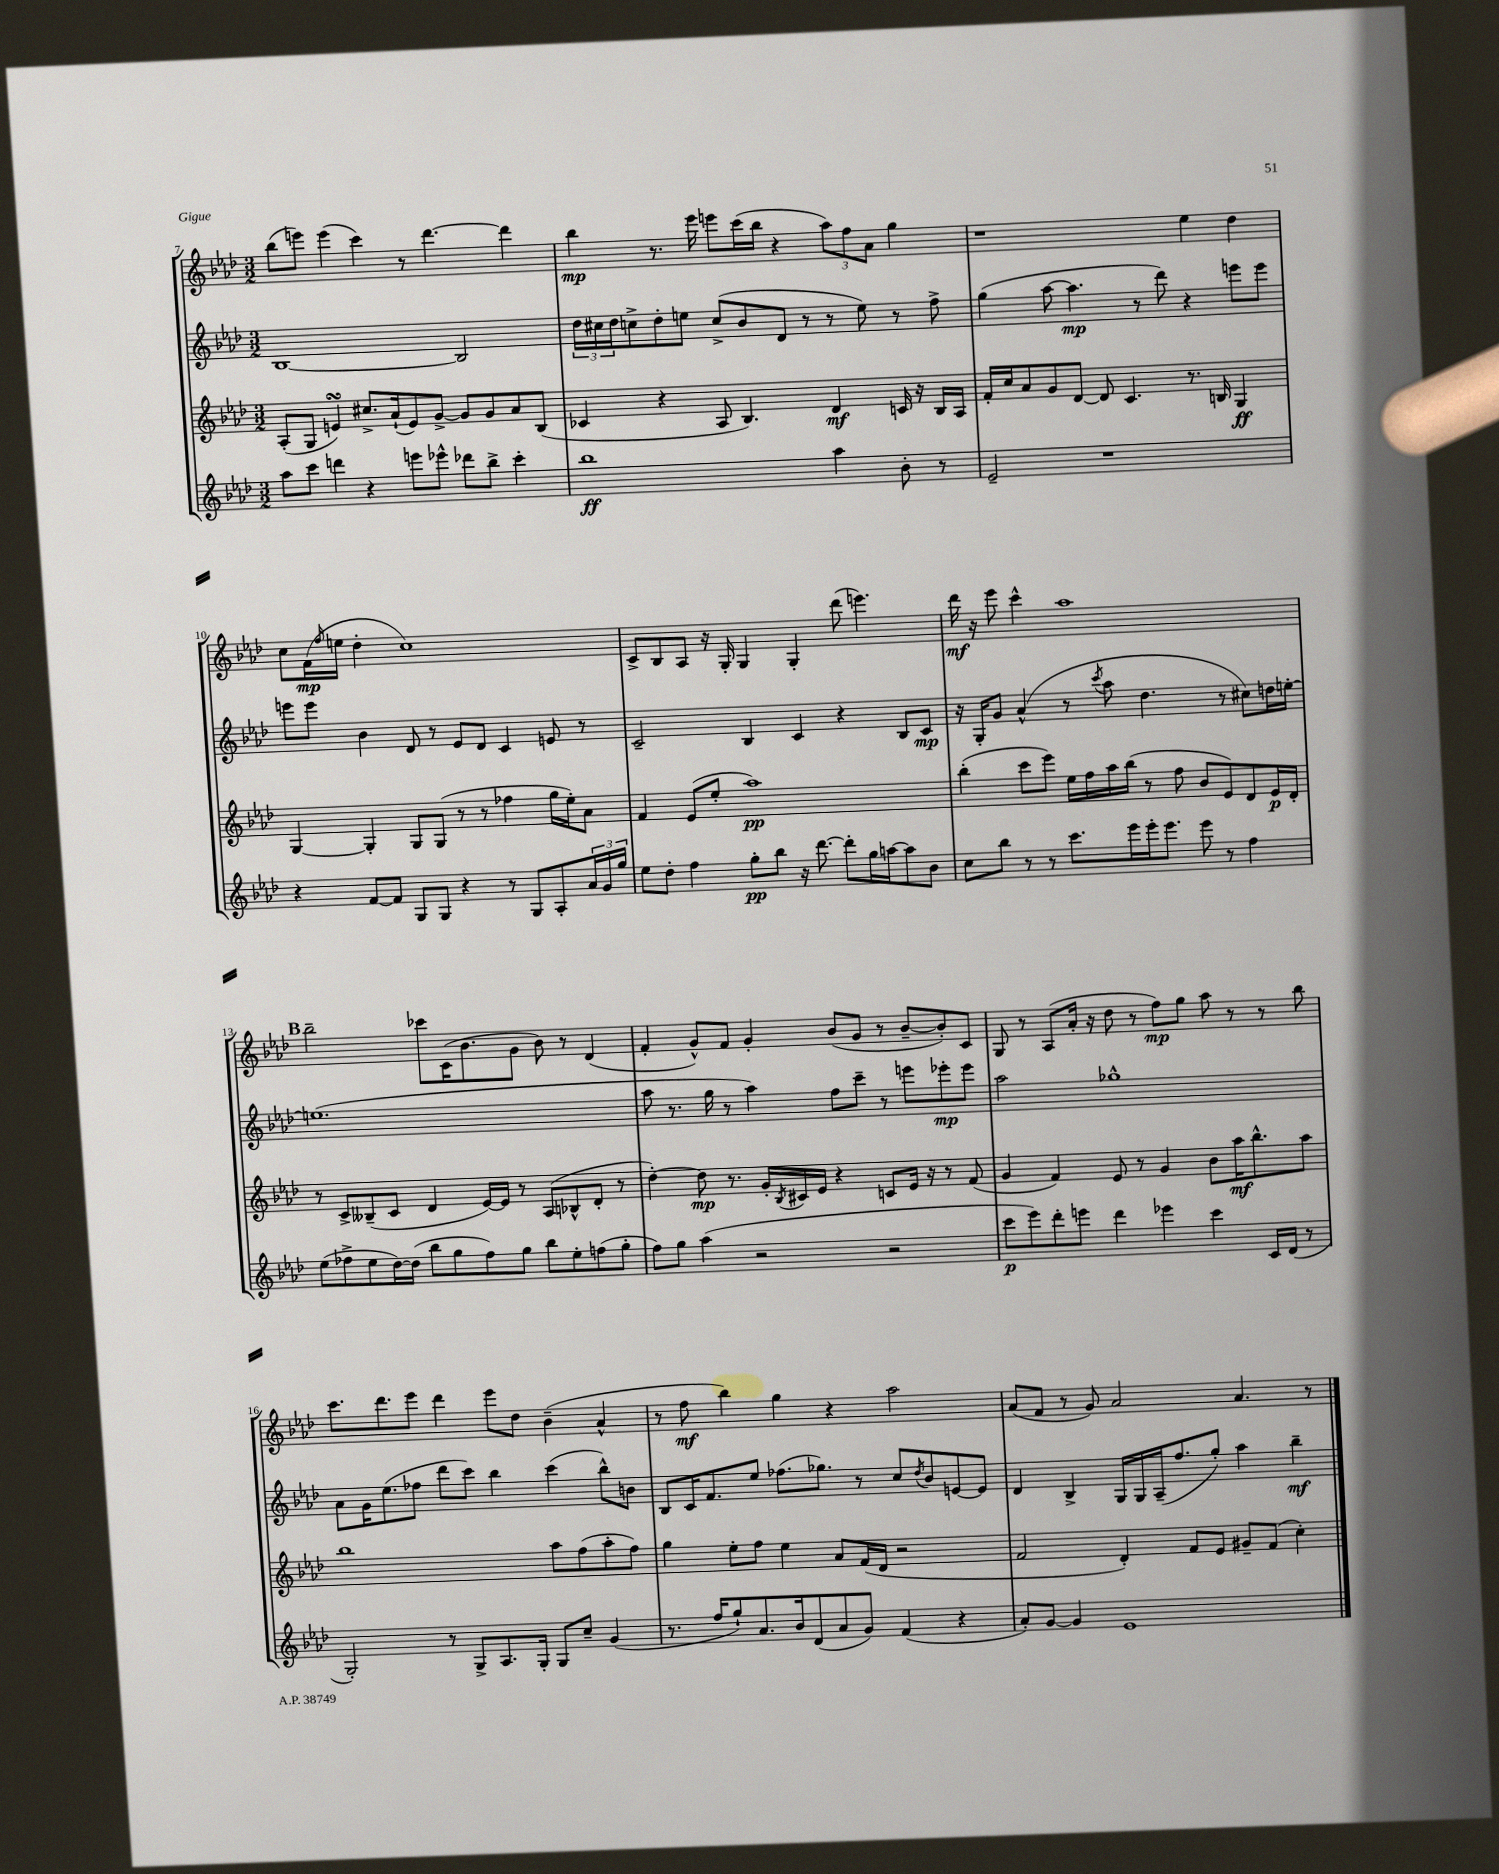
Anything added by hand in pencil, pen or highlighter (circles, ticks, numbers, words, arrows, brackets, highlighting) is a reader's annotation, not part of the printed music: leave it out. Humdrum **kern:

**kern	**dynam	**kern	**dynam	**kern	**dynam	**kern	**dynam
*part4	*part4	*part3	*part3	*part2	*part2	*part1	*part1
*staff4	*staff4	*staff3	*staff3	*staff2	*staff2	*staff1	*staff1
*clefG2	*	*clefG2	*	*clefG2	*	*clefG2	*
*k[b-e-a-d-]	*	*k[b-e-a-d-]	*	*k[b-e-a-d-]	*	*k[b-e-a-d-]	*
*M3/2	*	*M3/2	*	*M3/2	*	*M3/2	*
=7	=7	=7	=7	=7	=7	=7	=7
8aa-\L	.	(8A-'/L	.	[1B-	.	(8bb-\L	.
8ccc\J	.	8G/J	.	.	.	8eeen\J)	.
4dddn\	.	4ensSsS/)	.	.	.	(4eee\	.
4r	.	8.cc#X^/L	.	.	.	4ccc\)	.
.	.	(16a-`/k	.	.	.	.	.
8eeen\L	.	8e/)	.	.	.	8r	.
8eee-X^^\J	.	[8g^/J	.	.	.	[4.ddd-\	.
8ddd-X\L	.	8g/L]	.	2B-/]	.	.	.
8bb-^\J	.	8g/	.	.	.	.	.
4ccc'\	.	8a-/	.	.	.	4ddd-\]	.
.	.	(8B-/J	.	.	.	.	.
=8	=8	=8	=8	=8	=8	=8	=8
1bb-	ff	4c-X/	.	24dd-\LL	.	4bb-\	mp
.	.	.	.	24cc#X\	.	.	.
.	.	.	.	24dd-\J	.	.	.
.	.	.	.	8ccn^\	.	.	.
.	.	4r	.	8dd-'\	.	8.r	.
.	.	.	.	8een\J	.	.	.
.	.	.	.	.	.	16eee-\	.
.	.	8A-/	.	(8cc^/L	.	8eeen\L	.
.	.	4.B-/)	.	8b-/	.	(16ccc\L	.
.	.	.	.	.	.	16bb-\JJ	.
.	.	.	.	8d-/J	.	4r	.
.	.	.	.	8r	.	.	.
4aa-\	.	4d-/	mf	8r	.	12aa-\L)	.
.	.	.	.	.	.	12ff\	.
.	.	.	.	8ee\)	.	.	.
.	.	.	.	.	.	12a-\J	.
8b-'\	.	16cn/	.	8r	.	4gg\	.
.	.	16r	.	.	.	.	.
8r	.	16B-/LL	.	8ff^\	.	.	.
.	.	16A-/JJ	.	.	.	.	.
=9	=9	=9	=9	=9	=9	=9	=9
2e-~/	.	16f'/LL	.	(4gg\	.	1r	.
.	.	16cc/J	.	.	.	.	.
.	.	8a-/	.	.	.	.	.
.	.	8g/	.	[8aa-\	.	.	.
.	.	[8d-/J	.	4.aa-\]	mp	.	.
1r	.	8d-/]	.	.	.	.	.
.	.	4.c/	.	.	.	.	.
.	.	.	.	8r	.	.	.
.	.	.	.	8ddd-\)	.	.	.
.	.	8.r	.	4r	.	4ee-\	.
.	.	16Bn/	.	.	.	.	.
.	.	4G/	ff	8eeen\L	.	4dd-\	.
.	.	.	.	8eee\J	.	.	.
!!LO:LB:g=z
=10	=10	=10	=10	=10	=10	=10	=10
4r	.	[4G/	.	8eeen\L	.	8cc\L	.
.	.	.	.	8eee\J	.	(16f\L	mp
.	.	.	.	.	.	16qqff/	.
.	.	.	.	.	.	16een\JJ	.
[8f/L	.	4G'/]	.	4b-\	.	4dd-'\	.
8f/J]	.	.	.	.	.	.	.
8G/L	.	8G/L	.	8d-/	.	1cc)	.
8G/J	.	(8G/J	.	8r	.	.	.
4r	.	8r	.	8e-/L	.	.	.
.	.	8r	.	8d-/J	.	.	.
8r	.	4ff-X\	.	4c/	.	.	.
8G/L	.	.	.	.	.	.	.
8A-'/	.	16gg\LL	.	8en/	.	.	.
.	.	16ee-'\J)	.	.	.	.	.
24a-/L	.	8a-\J	.	8r	.	.	.
24g/	.	.	.	.	.	.	.
24gg/JJ	.	.	.	.	.	.	.
=11	=11	=11	=11	=11	=11	=11	=11
8ee-\L	.	4f/	.	2c~/	.	8c^/L	.
8dd-'\J	.	.	.	.	.	8B-/	.
4ff\	.	(8e-/L	.	.	.	8A-/J	.
.	.	8ee-'/J	.	.	.	16r	.
.	.	.	.	.	.	16G'/	.
8gg'\L	pp	1aa-)	pp	4B-/	.	4G/	.
8bb-\J	.	.	.	.	.	.	.
16r	.	.	.	4c/	.	4G'/	.
[8.ddd-\	.	.	.	.	.	.	.
8ddd-'\L]	.	.	.	4r	.	(8ddd-\	.
16gg\L	.	.	.	.	.	4.eeen\)	.
[16aan\J	.	.	.	.	.	.	.
8aa\]	.	.	.	8B-/L	.	.	.
8b-\J	.	.	.	8c/J	mp	.	.
=12	=12	=12	=12	=12	=12	=12	=12
8cc\L	.	(4bb-'\	.	16r	.	16ddd-\	mf
.	.	.	.	16G'/KL	.	16r	.
8bb-\J	.	.	.	8g/J	.	8eee-\	.
8r	.	8ccc\L	.	(4a-^^/	.	4ccc^^\	.
8r	.	8eee-\J)	.	.	.	.	.
8.ccc\L	.	16ee-\LL	.	8r	.	1aa-	.
.	.	16ff\	.	.	.	.	.
.	.	.	.	8qccc/	.	.	.
.	.	16aa-\	.	8aa-\	.	.	.
16eee-\L	.	(16bb-\JJ	.	.	.	.	.
16eee-'\J	.	8r	.	4.dd-\	.	.	.
8.eee-\J	.	.	.	.	.	.	.
.	.	8ff\	.	.	.	.	.
8eee-\	.	8b-/L	.	.	.	.	.
8r	.	8e-/)	.	8r	.	.	.
4ff\	.	8d-/	.	8cc#X\L)	.	.	.
.	.	16e-/L	p	16ddn\L	.	.	.
.	.	16d-'/JJ	.	[16een'\JJ	.	.	.
!!LO:LB:g=z
!!LO:REH:place=s1:t=B
=13	=13	=13	=13	=13	=13	=13	=13
(8ee-\L	.	8r	.	(1.een]	.	2bb-~\	.
8ff-X^\	.	8c^/L	.	.	.	.	.
8ee-\	.	(8B--X~/	.	.	.	.	.
[16dd-\L)	.	8c/J	.	.	.	.	.
(16dd-\JJ]	.	.	.	.	.	.	.
8bb-\L	.	4d-/	.	.	.	8ccc-X\L	.
8gg\	.	.	.	.	.	(16c\K	.
.	.	.	.	.	.	8.b-\	.
8ff-\)	.	[16e-/LL)	.	.	.	.	.
.	.	16e-/JJ]	.	.	.	.	.
8gg\J	.	8r	.	.	.	8g\J	.
8bb-\L	.	(8A-/L	.	.	.	8b-\)	.
8ee-'\	.	8B-X^^/	.	.	.	8r	.
(8ffn\	.	8d-'/J	.	.	.	(4d-/	.
8gg'\J	.	8r	.	.	.	.	.
=14	=14	=14	=14	=14	=14	=14	=14
8ff\L)	.	[4dd-'\)	.	8aa-\	.	4f'/	.
8gg\J	.	.	.	8.r	.	.	.
(4aa-\	.	8dd-\]	mp	.	.	8g^^/L)	.
.	.	.	.	16gg\	.	.	.
.	.	8.r	.	8r	.	8f/J	.
2r	.	.	.	4aa-\)	.	4g'/	.
.	.	16g'/LL	.	.	.	.	.
.	.	8qB-/	.	.	.	.	.
.	.	16c#X/	.	.	.	.	.
.	.	16e-/JJ	.	.	.	.	.
.	.	4r	.	8ff\L	.	(8b-/L	.
.	.	.	.	8ccc~\J	.	8g/J	.
2r	.	8cn/L	.	8r	.	8r	.
.	.	16e-/Jk	.	8eeen\L	.	[8b-~/L	.
.	.	16r	.	.	.	.	.
.	.	8r	.	8eee-X'\	mp	8b-'/])	.
.	.	(8f/	.	8eee-\J	.	8c/J	.
=15	=15	=15	=15	=15	=15	=15	=15
8ccc\L	p	4g/	.	2aa-\	.	8G/	.
8eee-\)	.	.	.	.	.	8r	.
8ddd-'\	.	4f/)	.	.	.	(8A-/L	.
8eeen\J	.	.	.	.	.	16a-'/Jk	.
.	.	.	.	.	.	16r	.
4ddd-\	.	8e-/	.	1gg-X^^	.	8dd-\	.
.	.	8r	.	.	.	8r	.
4eee-X\	.	4g/	.	.	.	8ff\L)	mp
.	.	.	.	.	.	8gg\J	.
4ccc\	.	8b-\L	.	.	.	8aa-\	.
.	.	16aa-\K	mf	.	.	8r	.
.	.	8.bb-^^\	.	.	.	.	.
16c/LL	.	.	.	.	.	8r	.
(16d-/JJ	.	.	.	.	.	.	.
8r	.	8aa-\J	.	.	.	8bb-\	.
!!LO:LB:g=z
=16	=16	=16	=16	=16	=16	=16	=16
2G'/)	.	1bb-	.	8a-\L	.	8.ccc\L	.
.	.	.	.	16g\K	.	.	.
.	.	.	.	(8.ee-\	.	8.ddd-\	.
.	.	.	.	8ff-X\J	.	8eee-\J	.
8r	.	.	.	8ddd-\L	.	4ddd-\	.
8G^/L	.	.	.	8ccc\J)	.	.	.
8.A-/	.	.	.	4bb-\	.	8eee-\L	.
.	.	.	.	.	.	8dd-\J	.
16G'/Jk	.	.	.	.	.	.	.
8G/L	.	8aa-\L	.	(4ccc\	.	(4b-~\	.
8cc~/J	.	(8ff\	.	.	.	.	.
(4g/	.	8aa-'\	.	8bb-^^\L)	.	4a-^^/	.
.	.	8ff\J)	.	8bn\J	.	.	.
=17	=17	=17	=17	=17	=17	=17	=17
8.r	.	4gg\	.	8B-/L	.	8r	.
.	.	.	.	16c/K	.	8ff\	mf
16ff/KL	.	.	.	8.f/	.	.	.
8gg`/)	.	8ee-'\L	.	.	.	4bb-\)	.
8.a-/	.	8ff\J	.	8ee-/J	.	.	.
.	.	4ee-\	.	(8.ff-X\L	.	4gg\	.
16b-/k	.	.	.	.	.	.	.
(8d-/	.	.	.	.	.	.	.
.	.	.	.	8.gg-X\J)	.	.	.
8a-/	.	8a-/L	.	.	.	4r	.
8g/J)	.	(16f/L	.	8r	.	.	.
.	.	16d-/JJ	.	.	.	.	.
(4f/	.	2r	.	8cc/L	.	2aa-\	.
.	.	.	.	8qdd-/	.	.	.
.	.	.	.	8b-/	.	.	.
4r	.	.	.	[8en/	.	.	.
.	.	.	.	8e/J]	.	.	.
=18	=18	=18	=18	=18	=18	=18	=18
8a-'/L)	.	2f/	.	4d-/	.	(8a-/L	.
[8g/J	.	.	.	.	.	8f/J	.
4g/]	.	.	.	4B-^/	.	8r	.
.	.	.	.	.	.	8g/)	.
1e-	.	4d-'/)	.	16G/LL	.	2a-/	.
.	.	.	.	16G/	.	.	.
.	.	.	.	(16A-~/J	.	.	.
.	.	.	.	8.ff/	.	.	.
.	.	8f/L	.	.	.	.	.
.	.	8e-/J	.	8gg'/J)	.	.	.
.	.	8g#X~/L	.	4aa-\	.	4.a-/	.
.	.	(8f/J	.	.	.	.	.
.	.	4cc'\)	.	4bb-~\	mf	.	.
.	.	.	.	.	.	8r	.
==	==	==	==	==	==	==	==
*-	*-	*-	*-	*-	*-	*-	*-
